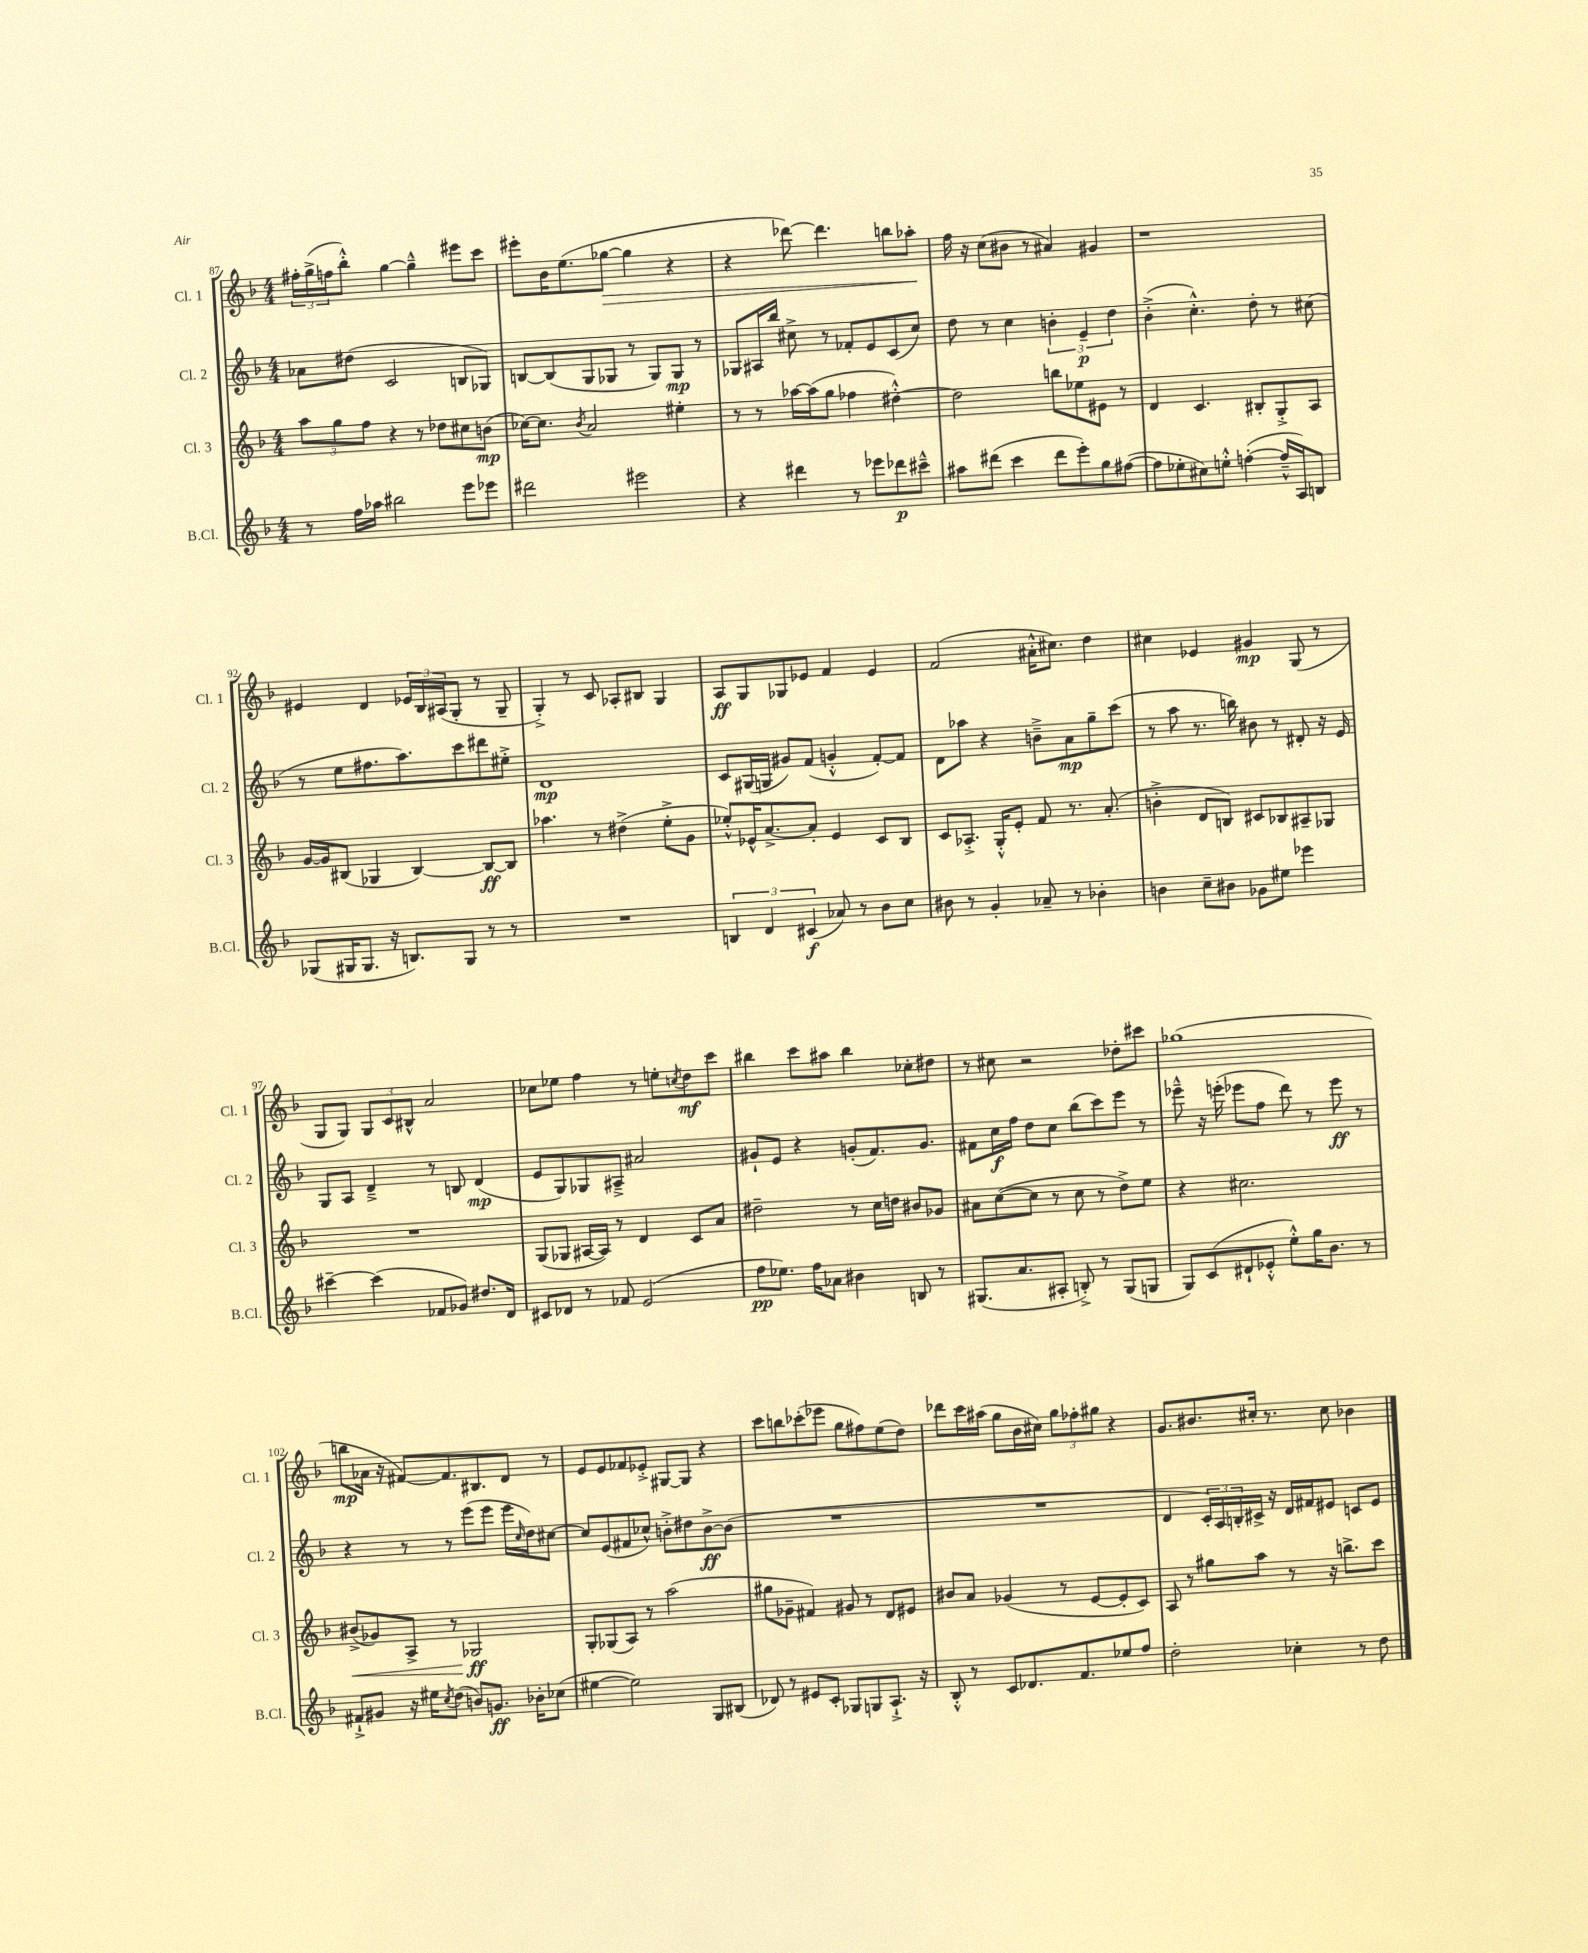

**kern	**kern	**kern	**kern
*staff4	*staff3	*staff2	*staff1
*clefG2	*clefG2	*clefG2	*clefG2
*k[b-]	*k[b-]	*k[b-]	*k[b-]
*M4/4	*M4/4	*M4/4	*M4/4
8r	12aa\L	8a-\L	24ff#'\LL
.	.	.	(24gg^\
.	12gg\	.	24ff\J
16ff\LL	.	(8dd#\J	8bb-'^^\J)
.	12ff\J	.	.
16aa-\JJ	.	.	.
2bb#\	4r	2c/	[4gg\
.	8r	.	4gg~^^\]
.	8dd-\L	.	.
8eee\L	8cc#\	8B/L	8eee#\L
8eee-\J	(8b\J	8G-/J)	8ccc\J
=	=	=	=
2ddd#\	[16cc-\LK)	[8B/L	8eee#'\L
.	8.cc-\]J	.	.
.	.	(8B/]	16b-\K
.	.	.	(8.ee\
.	8qb-/	.	.
.	2a/	8G/	.
.	.	8G-/J	[8gg-\J
2eee#\	.	8r	4gg-\]
.	.	8G-/L)	.
.	4ee#'\	8G-/J	4r
.	.	8r	.
=	=	=	=
4r	8r	8G-/L	4r
.	8r	16A#/L	.
.	.	16bb-/JJ	.
4ddd#\	[16aa-\LL	8cc#^\	[8ddd-\)
.	(16aa-\]J	.	.
.	8gg\J	8r	4.ddd-\]
8r	4ff-\	8f-'/L	.
8eee-\L	.	8e/	.
8ddd-\	[4dd#'^^\)	(8c/	8bb\L
8ccc#~^^\J	.	8cc#/J)	8aa-'\J
=	=	=	=
8aa#\L	2dd#\]	8dd\	16ff\
.	.	.	16r
(8ddd#\J	.	8r	(8cc\L
4ccc\	.	4cc\	8b#\J
.	.	.	8r
8ddd#\L	8bb\L	6b'\	4a#/)
8eee'\)	8ee-\	.	.
.	.	6e~/	.
8gg\	8e#\J	.	4g#/
.	.	6dd\	.
([8ff#\J	8r	.	.
=	=	=	=
8ff#\]L	4d/	(4b-'^\	1r
8ee-'\	.	.	.
8cc#\)	4.c/	4.cc'^^\)	.
8ee'^^\J	.	.	.
([4ff'\	.	.	.
.	8B#'/L	8dd'\	.
16ff~^^/]LL	8G'^/	8r	.
16A/J)	.	.	.
8B/J	8A/J	(8cc#\	.
=	=	=	=
(8G-/L	[16g/LL	8r	4e#/
.	16g/]J	.	.
16G#/K	(8B#/J	8ee\L	.
8.G#/J	.	.	.
.	4G-/	8.ff#\	4d/
16r	.	.	.
8.B/L)	.	8.aa\)	.
.	[4B#/)	.	24e-/LL
.	.	.	24B-/
.	.	.	(24A#/J
8G#/J	.	8ccc\	8G'/J
8r	8B#/_L	8ddd#\	8r
8r	8B#/]J	8ee#'^\J	8G~/
=	=	=	=
1r	4.aa-\	1d	4G'^/)
.	.	.	8r
.	8r	.	8c/
.	(4dd#^\	.	8A-'/L
.	.	.	8B#/J
.	8ee'^\L	.	4G/
.	8g\J	.	.
=	=	=	=
6B/	8ee-'^^/L)	8c/L	8A/L
.	16e-^^/K	(16G#/L	8G/
6d/	.	.	.
.	[8.a^/	16G/JJ	.
.	.	8g#/L)	8G-/
(6c#/	.	.	.
.	8a'/]J	(8f/J	8e-/J
8a-/)	4e-/	4g'^^/	4f/
8r	.	.	.
8b-\L	8c/L	[8f'/L)	4e-/
8cc\J	8B-/J	8f/]J	.
=	=	=	=
8b#\	8c/L	8d\L	(2f/
8r	8.A-'^/J	8aa-\J	.
4g'/	.	4r	.
.	16G'^^/LK	.	.
.	8e'/J	.	.
8a-~/	8f/	8b~^\L	16a#'^^\LK
.	.	.	8.cc#\J)
8r	8.r	8a\	.
4b-'\	.	8gg~\	4dd\
.	(8.a'/	.	.
.	.	(8ccc\J	.
=	=	=	=
4b\	4b'^\	8r	4cc#\
.	.	8aa\	.
8cc~\L	8d/L	8.r	4e-/
8b#\J	8B/J)	.	.
.	.	16bb\)	.
8g-\L	8c#/L	8b#\	4g#/
8ee#\J	8B-/	8r	.
4eee-\	8A#~/	8d#'/	(8G/
.	8G-/J	16r	8r
.	.	16e/	.
=	=	=	=
[4ccc#~\	1r	8G/L	8G/L
.	.	8A/J	8G/J)
(4ccc#\]	.	4d~^/	12G/L
.	.	.	12c/
.	.	.	12B#^^/J
8f-/L	.	8r	2a/
8g-/J)	.	8B/	.
8.dd#/L	.	(4d/	.
16d/Jk	.	.	.
=	=	=	=
8c#/L	(8G/L	8e/L	8cc-\L
8d-/J	8G-/J	8G/)	8ee-\J
8r	[16A#/LL	8G-/	4ff\
.	16A#/]JJ)	.	.
8f-/	8r	8A#~^/J	.
(2e/	4d/	2a#/	8r
.	.	.	8ee'\L
.	.	.	8qcc/
.	8c/L	.	8dd\
.	8a/J	.	8ccc\J
=	=	=	=
8ff\L	2dd#~\	8g#`/L	4bb#\
8.ee-\J)	.	8e/J	.
.	.	4r	8ccc\L
16ff\LK	.	.	.
8a-\J	.	.	8aa#\J
4b#\	8r	(8g'/L	4bb#\
.	16cc\LL	8.f/)	.
.	16dd\JJ	.	.
8B/	8b#/L	.	8cc-'\L
.	.	8.g/J	.
8r	8g-/J	.	8dd#\J
=	=	=	=
(8.G#/L	8a#\L	8f#\L	8r
.	([8cc\	16cc\L	8cc#\
8.a/	.	16ff\JJ	.
.	8cc\]J	8dd\L	2r
8A#'/J	8r	8cc\J	.
8B'^/)	8cc\	(8bb-\L	.
8r	8r	8ccc\)	.
(8G#/L	8dd^\L)	8eee\J	8dd-'\L
8G/J	8ee\J	8r	8ccc#\J
=	=	=	=
8G/L)	4r	8eee-~^^\	(1gg-
(8c/	.	16r	.
.	.	(16eee'\	.
8d#`/	2.cc#\	8eee-\L	.
8e-'^^/J	.	8ff\J	.
8ee'^^\L)	.	8ddd\)	.
16gg\K	.	8r	.
8.b-\J	.	.	.
.	.	8eee-\	.
8r	.	8r	.
=	=	=	=
8f#`^/L	(8b#^/L	4r	8bb\L
8g#/J	8g-/)	.	16a-\Jk
.	.	.	16r
16r	8A^/J	8r	[8f#/L)
16ee#\LK	.	.	.
8qcc/	.	.	.
(8dd\J	8r	8r	8.f#/]
8b/L)	2G-/	(8eee\L	.
.	.	.	8.B#/
8.g/J	.	8eee\J	.
.	.	16eee\LL	8d/J
.	.	16qqcc/	.
16b-'\LK	.	16dd\J)	.
(8cc-\J	.	[8cc#\J	8r
=	=	=	=
[4ee#\	8G'/L	8cc#/]L	8e/L
.	(8G-/	(8e/	8e/
2ee#\])	8A/J)	8f#/	8f-/
.	8r	8cc-^^/J)	8e-'^/J
.	(2aa\	8b'^\L	[8G#/L
.	.	8dd#\	8G#/]J
8G/L	.	[8b^\	4r
(8B#/J	.	(8b\]J	.
=	=	=	=
8d-/)	8gg#\L	1r	8ccc\L
8r	8g-~\J	.	8bb\
8e#/L	4f#/)	.	(8ccc-'\
8c'/J	.	.	8eee-\J
8G-/L	8g#/	.	8gg\L
8G/	8r	.	8ff#\)
8.A`^/J	8d/L	.	(8ee\
.	8e#/J	.	8dd\J)
16r	.	.	.
=	=	=	=
8B-'^^/	8b#/L	1r	8ddd-\L
8r	8a/J	.	16ccc\L
.	.	.	(16aa#\JJ
8c/L	(4g-/	.	8gg\L
8.d-/	.	.	16b-\L
.	.	.	16cc#\JJ)
.	8r	.	12gg\L
8.f/	.	.	.
.	.	.	12ff-'\
.	[8e/L	.	.
.	.	.	12gg#\J
8ee-/	8e'/]	.	4r
8ff/J	8c/J)	.	.
=	=	=	=
2dd'\	8A/	4d/	8.g/L
.	8r	.	.
.	.	.	8.b#/
.	8gg#\L	24c'/LL)	.
.	.	24A/	.
.	.	24B'/	.
.	8aa\J	16c#^/JJ	16cc#'/Jk
.	.	16r	8.r
4cc-'\	8r	16d/LL	.
.	.	16f#/J	.
.	16r	8e#/J	8cc#\
.	8.bb^\L	.	.
8r	.	8c/L	4b-\
8dd\	8ccc\J	8e#/J	.
==	==	==	==
*-	*-	*-	*-
